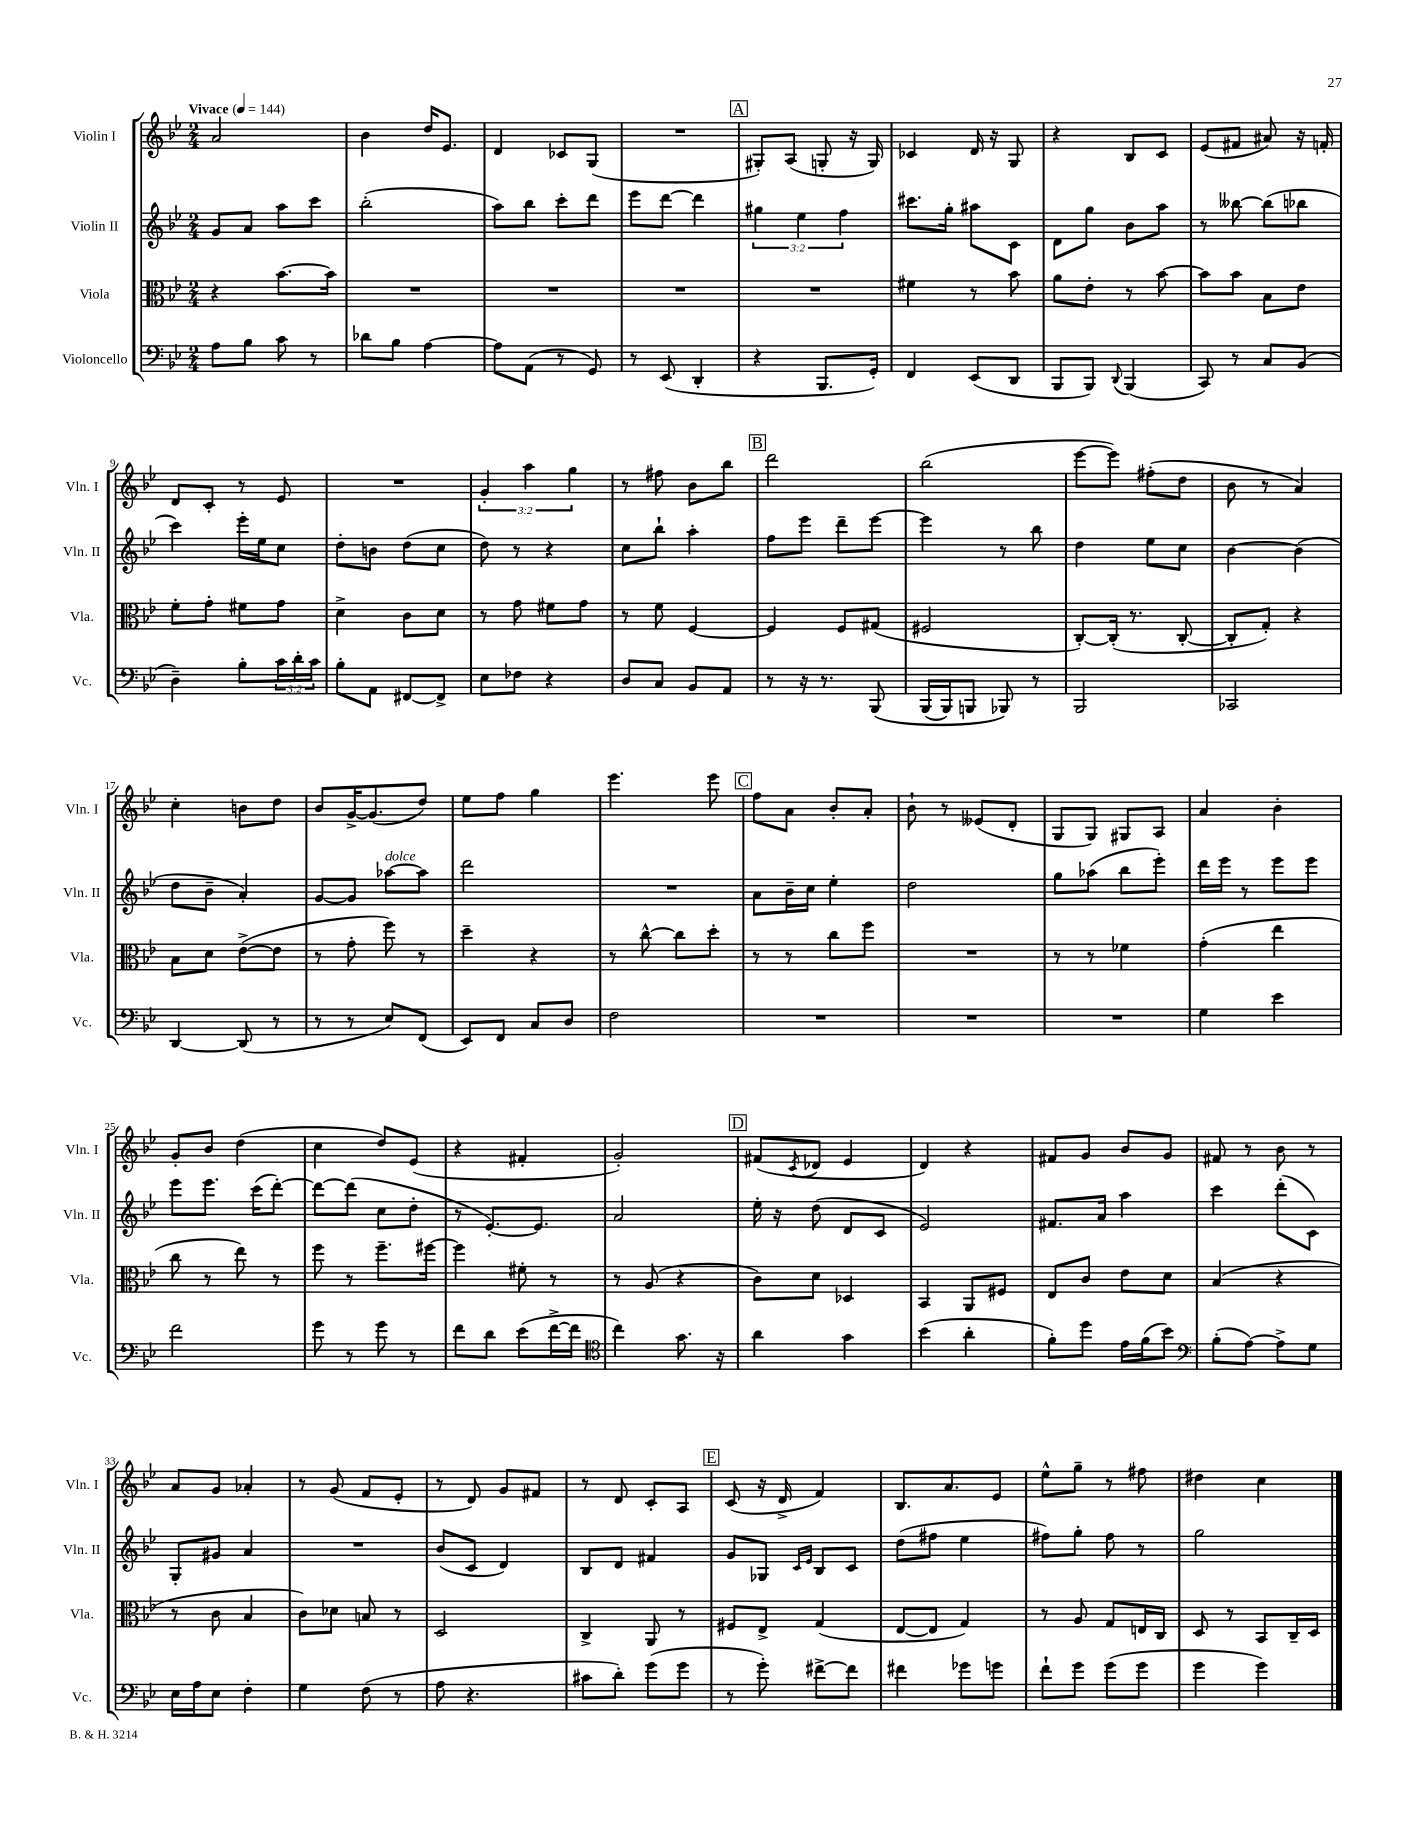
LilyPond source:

<<
\new StaffGroup <<
\new Staff = "s0" \with { instrumentName = "Violin I" shortInstrumentName = "Vln. I" } {
    \clef treble \key bes \major \numericTimeSignature \time 2/4 \override Staff.TupletNumber.text = #tuplet-number::calc-fraction-text \tempo "Vivace" 4 = 144
    a'2 |
    bes'4 d''16 ees'8. |
    d'4 ces'8 g8( |
    R2 |
    \mark \markup { \box "A" } gis8-.) a8( g8-. r16 g16) |
    ces'4 d'16 r16 g8 |
    r4 bes8 c'8 |
    ees'8( fis'8 ais'8) r16 f'16-. |
    d'8 c'8-. r8 ees'8 |
    R2 |
    \tuplet 3/2 { g'4-. a''4 g''4 } |
    r8 fis''8 bes'8 bes''8 |
    \mark \markup { \box "B" } d'''2 |
    bes''2( |
    ees'''8~ ees'''8) fis''8-.( d''8 |
    bes'8 r8 a'4) |
    c''4-. b'8 d''8 |
    bes'8 g'16~-> g'8.( d''8) |
    ees''8 f''8 g''4 |
    ees'''4. ees'''8 |
    \mark \markup { \box "C" } f''8 a'8 bes'8-. a'8-. |
    bes'8-! r8 eeses'8( d'8-. |
    g8 g8) gis8 a8 |
    a'4 bes'4-. |
    g'8-. bes'8 d''4( |
    c''4 d''8) ees'8( |
    r4 fis'4-. |
    g'2-.) |
    \mark \markup { \box "D" } fis'8( \acciaccatura { c'8 } des'8 ees'4 |
    d'4) r4 |
    fis'8 g'8 bes'8 g'8 |
    fis'8 r8 bes'8 r8 |
    a'8 g'8 aes'4-. |
    r8 g'8( f'8 ees'8-. |
    r8 d'8) g'8 fis'8 |
    r8 d'8 c'8-. a8 |
    \mark \markup { \box "E" } c'8( r16 d'16-> f'4) |
    bes8. a'8. ees'8 |
    ees''8-^ g''8-- r8 fis''8 |
    dis''4 c''4 \bar "|." |
}
\new Staff = "s1" \with { instrumentName = "Violin II" shortInstrumentName = "Vln. II" } {
    \clef treble \key bes \major \numericTimeSignature \time 2/4 \override Staff.TupletNumber.text = #tuplet-number::calc-fraction-text
    g'8 a'8 a''8 c'''8 |
    bes''2-.( |
    a''8) bes''8 c'''8-. d'''8 |
    ees'''8 d'''8~ d'''4 |
    \mark \markup { \box "A" } \tuplet 3/2 { gis''4 ees''4 f''4 } |
    cis'''8. g''16-. ais''8 c'8 |
    d'8 g''8 bes'8 a''8 |
    r8 beses''8~ beses''8( bes''8 |
    c'''4) ees'''16-. ees''16 c''8 |
    d''8-. b'8 d''8( c''8 |
    d''8) r8 r4 |
    c''8 bes''8-! a''4-. |
    \mark \markup { \box "B" } f''8 ees'''8 d'''8-- ees'''8~ |
    ees'''4 r8 bes''8 |
    d''4 ees''8 c''8 |
    bes'4~ bes'4( |
    d''8 bes'8-- a'4-.) |
    g'8~ g'8 aes''8~^\markup { \italic "dolce" } aes''8 |
    d'''2 |
    R2 |
    \mark \markup { \box "C" } a'8 bes'16-- c''16 ees''4-. |
    d''2 |
    g''8 aes''8( bes''8 ees'''8-.) |
    d'''16 ees'''16 r8 ees'''8 ees'''8 |
    ees'''8 ees'''8. c'''16( d'''8~-.) |
    d'''8~ d'''8( c''8 d''8-. |
    r8 ees'8.~-.) ees'8. |
    a'2 |
    \mark \markup { \box "D" } ees''16-. r16 d''8( d'8 c'8 |
    ees'2) |
    fis'8. a'16 a''4 |
    c'''4 d'''8-.( c'8) |
    g8-. gis'8 a'4 |
    R2 |
    bes'8( c'8 d'4) |
    bes8 d'8 fis'4 |
    \mark \markup { \box "E" } g'8 ges8 \grace { c'16 ees'16 } bes8 c'8 |
    d''8( fis''8 ees''4 |
    fis''8) g''8-. fis''8 r8 |
    g''2 \bar "|." |
}
\new Staff = "s2" \with { instrumentName = "Viola" shortInstrumentName = "Vla." } {
    \clef alto \key bes \major \numericTimeSignature \time 2/4
    r4 bes'8.~ bes'16 |
    R2 |
    R2 |
    R2 |
    \mark \markup { \box "A" } R2 |
    fis'4 r8 bes'8 |
    a'8 ees'8-. r8 bes'8~ |
    bes'8 bes'8 bes8 ees'8 |
    f'8-. g'8-. fis'8 g'8 |
    d'4-> c'8 d'8 |
    r8 g'8 fis'8 g'8 |
    r8 f'8 f4~ |
    \mark \markup { \box "B" } f4 f8 gis8( |
    fis2 |
    c8~-.) c16-.( r8. c8~-. |
    c8-. g8-.) r4 |
    bes8 d'8 ees'8~->( ees'8 |
    r8 g'8-. f''8) r8 |
    d''4-- r4 |
    r8 c''8~-^ c''8 d''8-. |
    \mark \markup { \box "C" } r8 r8 c''8 f''8 |
    R2 |
    r8 r8 fes'4 |
    g'4-.( ees''4 |
    c''8 r8 ees''8) r8 |
    f''8 r8 f''8.-- fis''16~ |
    fis''4 fis'8-. r8 |
    r8 a8( r4 |
    \mark \markup { \box "D" } c'8) d'8 des4 |
    bes,4 a,8 fis8 |
    ees8 c'8 ees'8 d'8 |
    bes4( r4 |
    r8 c'8 bes4 |
    c'8) des'8 b8 r8 |
    d2 |
    c4-> a,8 r8 |
    \mark \markup { \box "E" } fis8 ees8-> g4( |
    ees8~ ees8 g4) |
    r8 a8 g8 e16 c16 |
    d8 r8 bes,8 c16-- d16 \bar "|." |
}
\new Staff = "s3" \with { instrumentName = "Violoncello" shortInstrumentName = "Vc." } {
    \clef bass \key bes \major \numericTimeSignature \time 2/4 \override Staff.TupletNumber.text = #tuplet-number::calc-fraction-text
    a8 bes8 c'8 r8 |
    des'8 bes8 a4~ |
    a8 a,8( r8 g,8) |
    r8 ees,8( d,4-. |
    \mark \markup { \box "A" } r4 bes,,8. g,16-.) |
    f,4 ees,8( d,8 |
    bes,,8 bes,,8) \appoggiatura { d,8 } bes,,4( |
    c,8) r8 c8 bes,8( |
    d4--) bes8-. \tuplet 3/2 { c'16 d'16-. c'16 } |
    bes8-. a,8 fis,8~ fis,8-> |
    ees8 fes8 r4 |
    d8 c8 bes,8 a,8 |
    \mark \markup { \box "B" } r8 r16 r8. bes,,8\( |
    bes,,16( bes,,16) b,,8 bes,,8\) r8 |
    bes,,2 |
    ces,2 |
    d,4~ d,8( r8 |
    r8 r8 ees8) f,8( |
    ees,8) f,8 c8 d8 |
    f2 |
    \mark \markup { \box "C" } R2 |
    R2 |
    R2 |
    g4 ees'4 |
    f'2 |
    g'8 r8 g'8 r8 |
    f'8 d'8 ees'8( f'16~-> f'16 |
    \clef tenor c''4) g'8. r16 |
    \mark \markup { \box "D" } a'4 g'4 |
    bes'4( a'4-. |
    f'8-.) d''8 ees'16 f'16( bes'8) |
    \clef bass bes8-.( a8~) a8-> g8 |
    ees16 a16 ees8 f4-. |
    g4 f8( r8 |
    a8 r4. |
    cis'8 d'8-.) g'8( g'8 |
    \mark \markup { \box "E" } r8 g'8-.) fis'8~-> fis'8 |
    fis'4 ges'8 g'8 |
    f'8-! g'8 g'8( g'8 |
    g'4 g'4) \bar "|." |
}
>>
>>
